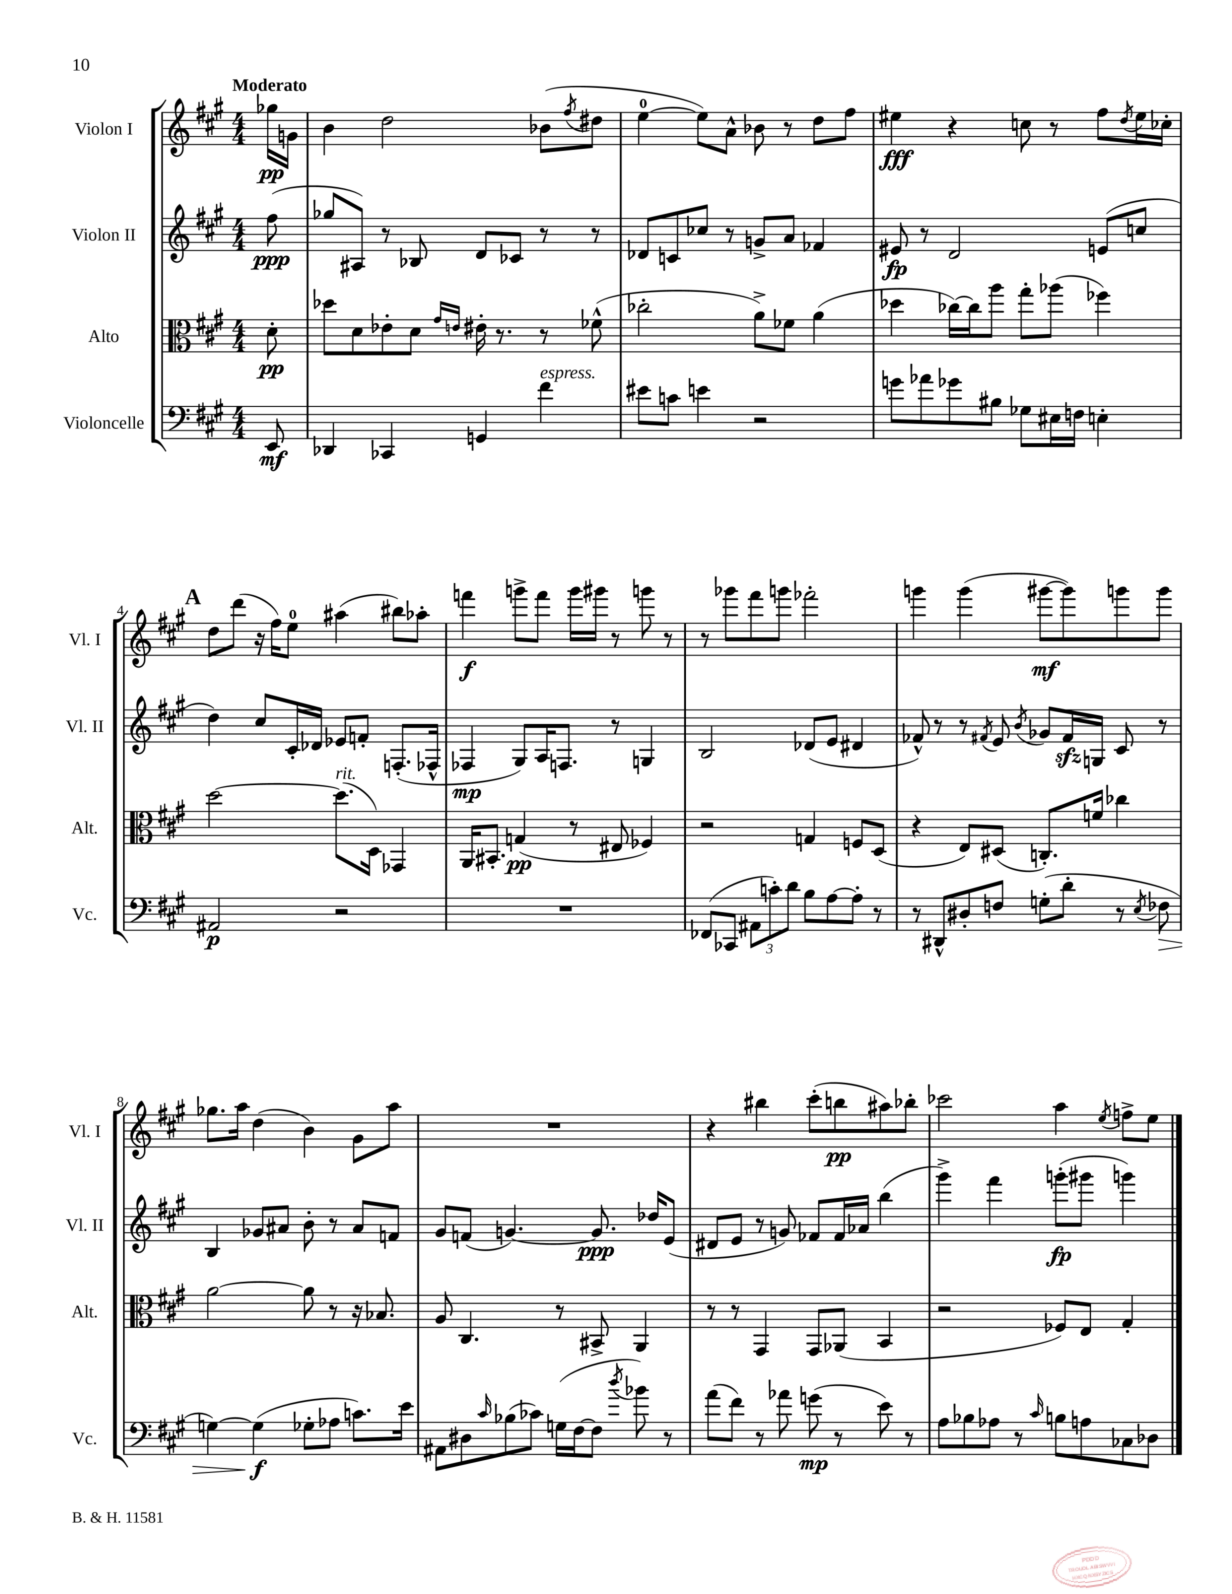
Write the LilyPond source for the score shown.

<<
\new StaffGroup <<
\new Staff = "s0" \with { instrumentName = "Violon I" shortInstrumentName = "Vl. I" } {
    \clef treble \key a \major \numericTimeSignature \time 4/4 \partial 8 \tempo "Moderato"
    ges''16\pp g'16 |
    b'4 d''2 bes'8( \acciaccatura { fis''8 } dis''8 |
    e''4-0~ e''8) a'8-^ bes'8 r8 d''8 fis''8 |
    eis''4\fff r4 c''8 r8 fis''8 \acciaccatura { d''8 } eis''16 ces''16-. |
    \mark \markup { \bold "A" } d''8 d'''8( r16 fis''16) e''8-0 ais''4( bis''8) aes''8-. |
    f'''4\f g'''8-> f'''8 g'''16 gis'''16 r8 g'''8 r8 |
    r8 ges'''8 fis'''8 g'''8 fes'''2-. |
    g'''4 g'''4( gis'''8~\mf gis'''8) g'''8 g'''8 |
    ges''8. a''16 d''4( b'4) gis'8 a''8 |
    R1 |
    r4 bis''4 cis'''8-.( b''8\pp ais''8) bes''8-. |
    ces'''2 a''4 \acciaccatura { e''8 } f''8-> e''8 \bar "|." |
}
\new Staff = "s1" \with { instrumentName = "Violon II" shortInstrumentName = "Vl. II" } {
    \clef treble \key a \major \numericTimeSignature \time 4/4 \partial 8
    fis''8\ppp( |
    ges''8 ais8) r8 bes8 d'8 ces'8 r8 r8 |
    des'8 c'8 ces''8 r8 g'8-> a'8 fes'4 |
    eis'8\fp r8 d'2 e'8( c''8 |
    \mark \markup { \bold "A" } d''4) cis''8 cis'16-. des'16 ees'8 f'8-. f8.-.( fes16-^ |
    fes4\mp gis8) a16 f8. r8 g4 |
    b2 des'8( e'8 dis'4 |
    fes'8-^) r8 r8 \acciaccatura { fis'8 } e'8 \acciaccatura { b'8 } ges'8 fis'16\sfz g16 cis'8 r8 |
    b4 ges'8 ais'8 b'8-. r8 ais'8 f'8 |
    gis'8 f'8( g'4.~) g'8.\ppp des''16 e'8( |
    dis'8 e'8 r8 g'8) fes'8 fes'16 aes'16 b''4( |
    gis'''4->) fis'''4 g'''8-.\fp( gis'''8 g'''4) \bar "|." |
}
\new Staff = "s2" \with { instrumentName = "Alto" shortInstrumentName = "Alt." } {
    \clef alto \key a \major \numericTimeSignature \time 4/4 \partial 8
    d'8-.\pp |
    des''8 d'8 ees'8-. d'8 \grace { gis'16 e'16 } eis'16-. r8. r8 fes'8-^( |
    ces''2-. a'8->) fes'8 a'4( |
    des''4 ces''16~) ces''16 a''8 gis''8-. aes''8( fes''4) |
    \mark \markup { \bold "A" } d''2~ d''8.^\markup { \italic "rit." }( d16) ges,4 |
    a,16 bis,8.-. g4\pp( r8 eis8 fes4) |
    r2 g4 f8 d8( |
    r4 e8) dis8( c8.-.) f'16 ces''4 |
    a'2~ a'8 r8 r16 bes8. |
    a8 cis4. r8 bis,8-> a,4 |
    r8 r8 gis,4 gis,8 aes,8( b,4 |
    r2 fes8) e8 gis4-. \bar "|." |
}
\new Staff = "s3" \with { instrumentName = "Violoncelle" shortInstrumentName = "Vc." } {
    \clef bass \key a \major \numericTimeSignature \time 4/4 \partial 8
    e,8\mf |
    des,4 ces,4 g,4 fis'4^\markup { \italic "espress." } |
    eis'8 c'8 e'4 r2 |
    g'8 aes'8 ges'8 bis8 ges8 eis16 f16 e4-. |
    \mark \markup { \bold "A" } ais,2\p r2 |
    R1 |
    fes,8( ces,8 \tuplet 3/2 { ais,8 c'8-.) d'8 } b8 a8~ a8-. r8 |
    r8 dis,8-^ dis8-. f8 g8-.( d'8-. r8 \acciaccatura { e8 } fes8\> |
    g4~) g4\f\!( ges8-. aes8 c'8.) e'16 |
    ais,8 dis8 \grace { cis'16 } bes8( ces'8) g16( fis16~ fis8 \acciaccatura { d''8 } bes'8) r8 |
    a'8( fis'8) r8 aes'8 g'8\mp( r8 e'8) r8 |
    a8 bes8 aes8 r8 \grace { cis'16 } b8 a8 ces8 des8 \bar "|." |
}
>>
>>
